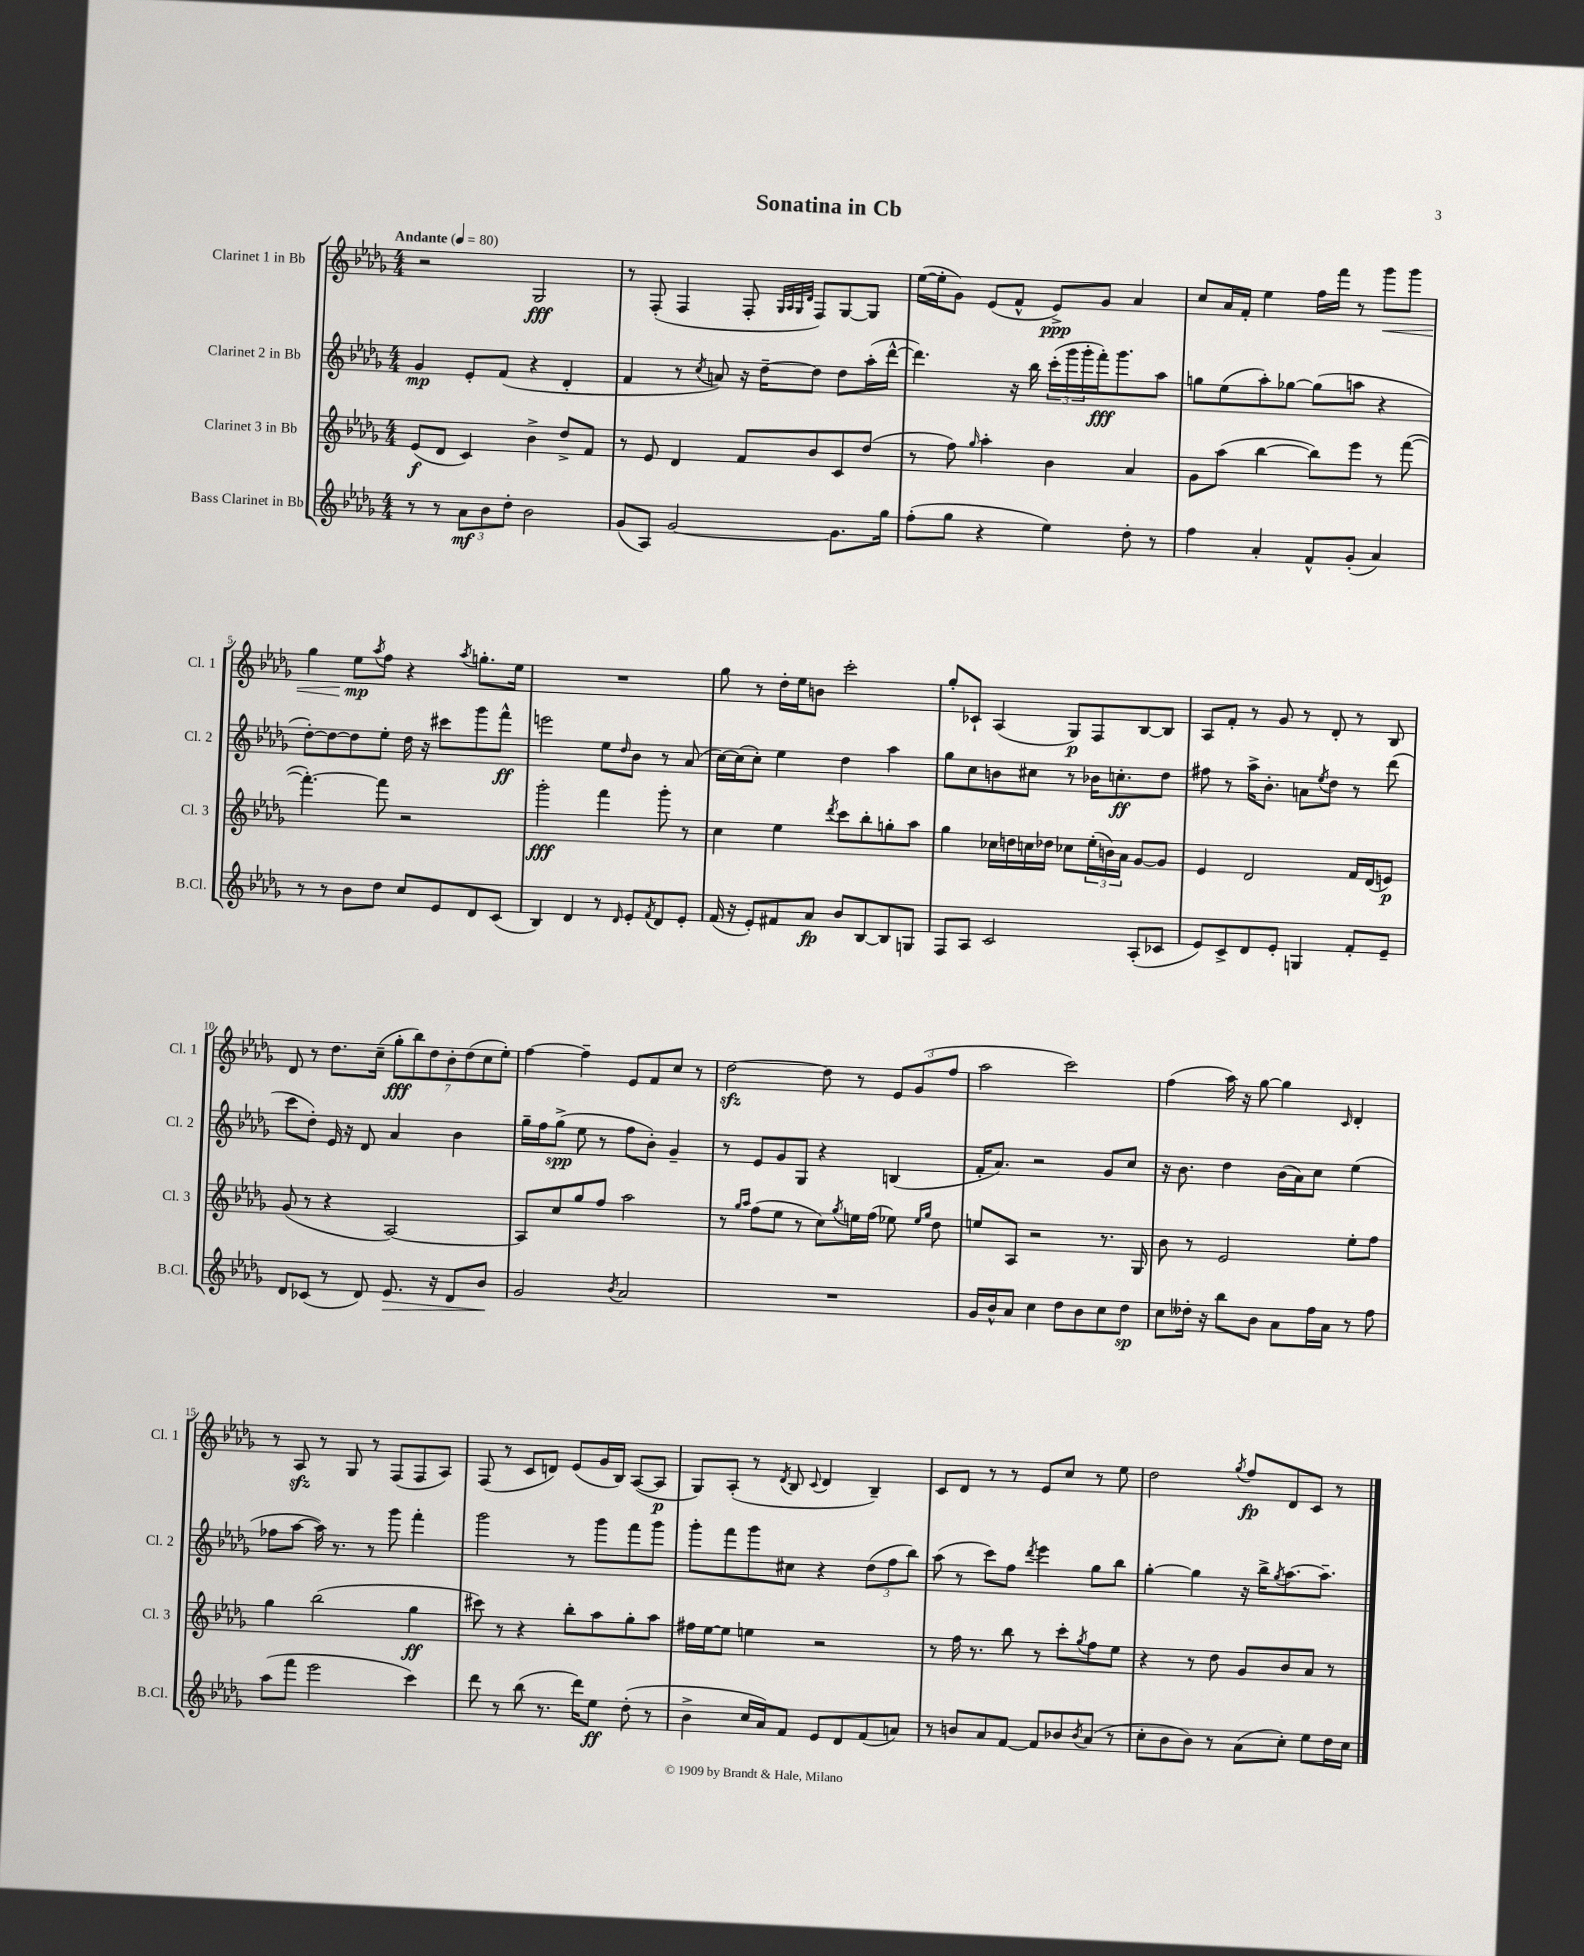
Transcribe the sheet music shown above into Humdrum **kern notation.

**kern	**kern	**kern	**kern
*staff4	*staff3	*staff2	*staff1
*clefG2	*clefG2	*clefG2	*clefG2
*k[b-e-a-d-g-]	*k[b-e-a-d-g-]	*k[b-e-a-d-g-]	*k[b-e-a-d-g-]
*M4/4	*M4/4	*M4/4	*M4/4
*MM80	*MM80	*MM80	*MM80
8r	(8e-	4g-	2r
8r	8d-	.	.
12a-	4c)	8e-'	.
12b-	.	.	.
.	.	(8f	.
12dd-'	.	.	.
2b-	4b-^	4r	2G-
.	8dd-^	4d-'	.
.	8f	.	.
=	=	=	=
(8g-	8r	4f	8r
8A-)	8e-	.	(8F'
[2g-	4d-	8r	4F
.	.	8qcc	.
.	.	8a)	.
.	8f	16r	8F'
.	.	[16dd-~	.
.	.	.	32qqG-
.	.	.	32qqA-
.	.	.	32qqG-
.	.	.	32qqd-
.	8b-	8dd-]	8F)
8.g-]	8c	8dd-	[8G-
.	(8dd-	(16aa-'	8G-]
16gg-	.	[16ddd-^^	.
=	=	=	=
(8ff'	8r	4.ddd-])	([16ee-
.	.	.	16ee-']
8gg-	8ff)	.	8g-)
.	16qqgg-	.	.
4r	4aa-'	.	(8e-
.	.	16r	8f^^
.	.	16bb-	.
4ee-)	4b-	(24ccc'	8e-^)
.	.	24ggg-	.
.	.	24ggg-'	.
.	.	16fff')	8g-
.	.	8.ggg-	.
8dd-'	4a-	.	4a-
8r	.	8aa-	.
=	=	=	=
4ff	8g-	8gg	8cc
.	(8aa-	(8ee-	16a-
.	.	.	16f'
4a-'	[4bb-	8aa-')	4ee-
.	.	[8gg-	.
8f^^	8bb-])	(8gg-]	16ff
.	.	.	16fff
(8g-'	8eee-	8aa	8r
4a-)	8r	4r	8ggg-
.	([8fff	.	8ggg-
=	=	=	=
8r	4.fff'_)	[8dd-')	4gg-
8r	.	8dd-_	.
8b-	.	8dd-]	8ee-
.	.	.	8qaa-
8dd-	8fff]	8ee-'	8ff
8cc	2r	16dd-	4r
.	.	16r	.
8e-	.	8ccc#	.
.	.	.	8qaa-
8d-	.	8ggg-	8.gg'
(8c	.	8fff^^	.
.	.	.	16ee-
=	=	=	=
4B-)	2ggg-'	2eee	1r
4d-	.	.	.
8r	4fff	8ee-	.
16qqd-	.	16qqdd-	.
8e-'	.	8b-	.
8qf	.	.	.
8d-	8ggg-'	8r	.
8e-'	8r	(8a-	.
=	=	=	=
(16f	4cc	[16cc)	8gg-
16r	.	(16cc]	.
8e-')	.	8cc')	8r
8f#	4ee-	4ee-	16dd-'
.	.	.	16ee-
8a-	.	.	8b
.	8qddd-	.	.
8b-	8ccc	4dd-	2ccc'
[8B-	8bb-'	.	.
8B-]	8gg'	4aa-	.
8G	8aa-	.	.
=	=	=	=
8F	4gg-	8gg-	8gg-'
8A-	.	8cc	8c-`
2c	16cc-	8b	(4A-
.	16dd	.	.
.	16cc	8cc#	.
.	16dd-	.	.
.	8cc-	8r	8G-)
.	(24ee-'	16b-	8F
.	24b)	.	.
.	.	8.cc'	.
.	24a-	.	.
(8A-'	[8g-	.	[8B-
8c-	8g-]	8dd-	8B-]
=	=	=	=
8e-)	4e-	8ff#	8A-
8c^	.	8r	8f'
8d-	2d-	16aa-^	8r
.	.	8.b-'	.
8e-'	.	.	8g-
4G	.	8a	8r
.	.	8qee-	.
.	.	8dd-	8d-'
8f'	16f	8r	8r
.	(16d-	.	.
8e-~	8e)	(8ddd-	8B-
=	=	=	=
8d-	(8g-	8ccc	8d-
(8c-	8r	8dd-')	8r
8r	4r	16e-	8.dd-
.	.	16r	.
8d-)	.	8d-	.
.	.	.	(16cc~
8.e-	[2A-)	4a-	14gg-'
.	.	.	14bb-)
.	.	.	14dd-
16r	.	.	.
.	.	.	14b-'
8d-	.	4b-	.
.	.	.	(14dd-
.	.	.	14cc
8b-	.	.	.
.	.	.	14ee-')
=	=	=	=
2g-	8A-]	16gg-~	[4ff
.	.	16ff	.
.	8cc	(8gg-^	.
.	8gg-	8ee-	4ff~]
.	8ff	8r	.
8qb-	.	.	.
2a-	2aa-	8ff	8e-
.	.	8b-')	8f
.	.	4g-~	8cc
.	.	.	8r
=	=	=	=
1r	8r	8r	[2dd-
.	16qqgg-	.	.
.	16qqaa-	.	.
.	(8ff	8e-	.
.	8ee-	8g-	.
.	8r	8G-	.
.	8cc)	4r	8dd-]
.	8qgg-	.	.
.	16ee	.	8r
.	(16ff	.	.
.	8ee-)	(4B	12e-
.	.	.	(12g-
.	16qqee-	.	.
.	16qqgg-	.	.
.	8dd-	.	.
.	.	.	12ff
=	=	=	=
16g-	8ee	16f'	2aa-
16b-^^	.	8.a-)	.
8a-	8A-	.	.
4cc	2r	2r	.
8dd-	.	.	2ccc)
8b-	.	.	.
8cc	8.r	8g-	.
8dd-	.	8cc	.
.	16G-	.	.
=	=	=	=
8cc	8b-	16r	(4ff
.	.	8.b-	.
16dd--'	8r	.	.
16r	.	.	.
8bb-	2e-	4dd-	16aa-)
.	.	.	16r
8b-	.	.	[8gg-
8a-	.	(16b-	4gg-]
.	.	16a-)	.
16ff	.	8cc	.
16a-	.	.	.
.	.	.	16qqc
8r	8ee-'	(4ee-	4d-'
8ff	8ff	.	.
=	=	=	=
(8aa-	4gg-	8ff-	8r
8fff	.	[8aa-	8A-
2eee-	(2bb-	16aa-])	8r
.	.	8.r	.
.	.	.	8G-
.	.	8r	8r
.	.	8ggg-	(8F
4ccc)	4gg-	4fff'	8F
.	.	.	8A-)
=	=	=	=
8ddd-	8ccc#)	2ggg-	(8F
8r	8r	.	8r
(8bb-	4r	.	8c
8.r	.	.	8d)
.	8bb-'	8r	(8e-
16ddd-)	.	.	.
8ee-	8aa-	8ggg-	16g-
.	.	.	16B-)
(8dd-'	8gg-'	8fff	([8A-
8r	8aa-	8ggg-	8A-]
=	=	=	=
4b-^	16ff#	8ggg-'	8G-)
.	[16ee-	.	.
.	8ee-]	8fff	(8A-'
16cc	4ee	8ggg-	8r
16a-)	.	.	.
.	.	.	8qd-
8f	.	8cc#	8B-
.	.	.	8qqc
8e-	2r	4r	4d-
8d-	.	.	.
(8f	.	(12dd-	4B-~)
.	.	12ff	.
8a)	.	.	.
.	.	12bb-)	.
=	=	=	=
8r	8r	(8aa-	8c
8b	16ff	8r	8d-
.	8.r	.	.
8a-	.	8ccc)	8r
[8f	8bb-	8ff	8r
.	.	8qddd-	.
8f]	8r	4eee-	8e-
8b-	8ccc'	.	8cc
8qb-	8qgg-	.	.
(8a-	8ff	8gg-	8r
8r	8ee-	8bb-	8ee-
=	=	=	=
8cc'	4r	[4gg-'	2dd-
8b-	.	.	.
8b-)	8r	4gg-]	.
8r	8dd-	.	.
.	.	.	8qgg-
(8a-	8g-	16r	8ff
.	.	16bb-^	.
.	.	8qgg-	.
8cc')	8b-	[8.aa-	8d-
8ee-	8a-	.	8c
.	.	8.aa-~]	.
16dd-	8r	.	8r
16cc	.	.	.
==	==	==	==
*-	*-	*-	*-
